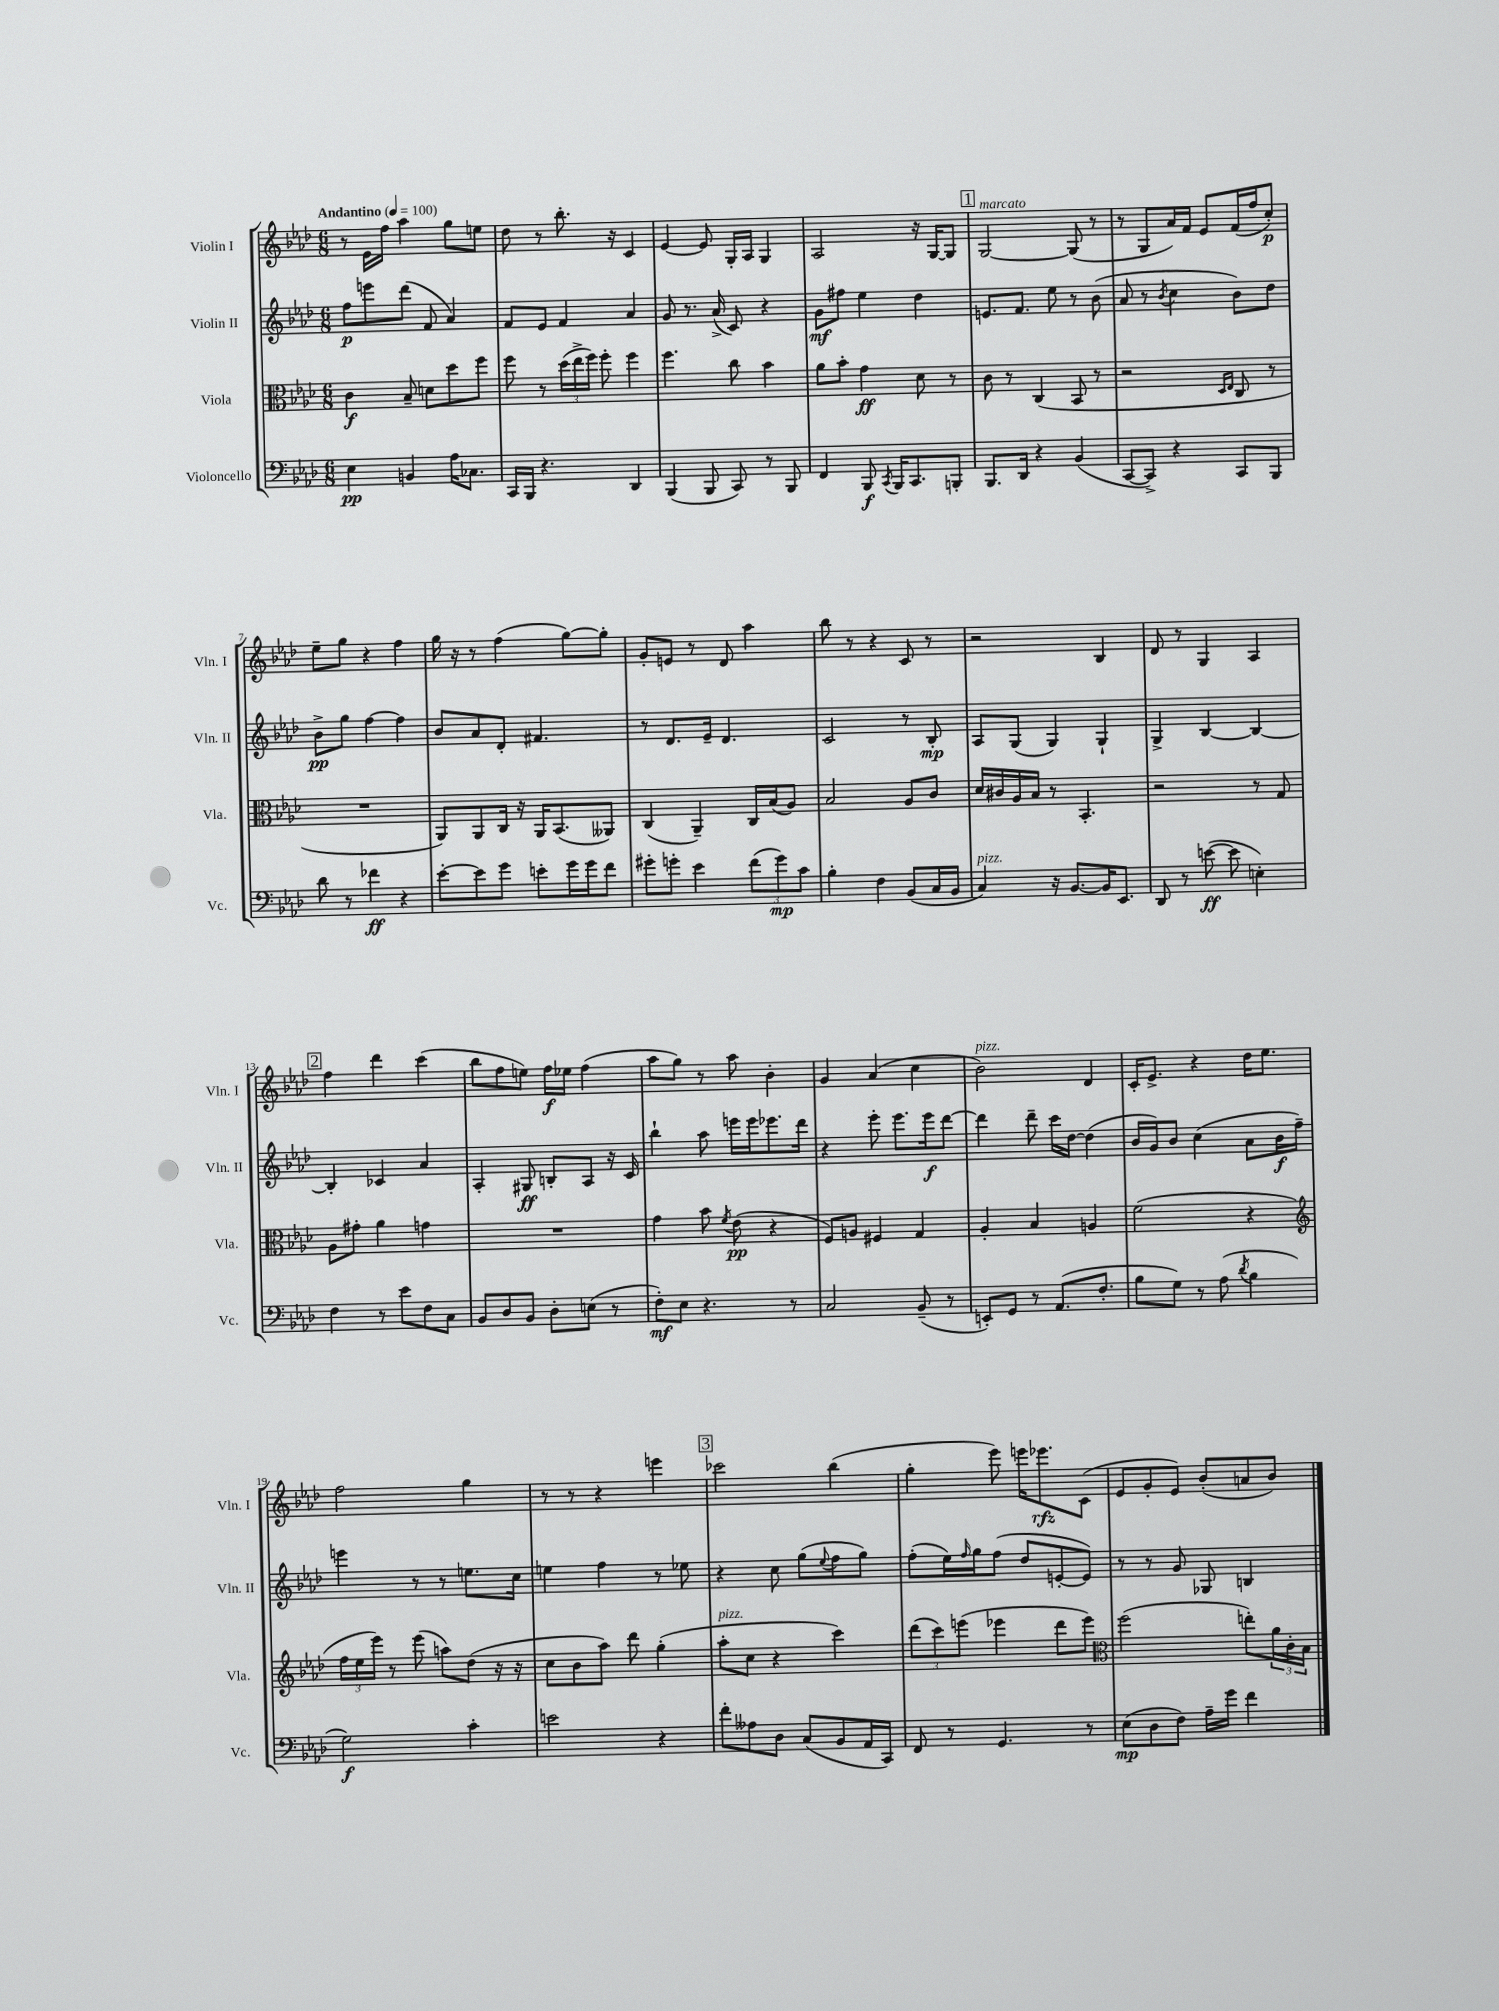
<<
\new StaffGroup <<
\new Staff = "s0" \with { instrumentName = "Violin I" shortInstrumentName = "Vln. I" } {
    \clef treble \key aes \major \numericTimeSignature \time 6/8 \tempo "Andantino" 4 = 100
    r8 ees'16 f''16 aes''4 g''8 e''8 |
    des''8 r8 bes''8.-. r16 c'4 |
    ees'4~ ees'8 g16-. aes16 g4 |
    aes2 r16 g16~ g8 |
    \mark \markup { \box "1" } g2~^\markup { \italic "marcato" } g8( r8 |
    r8 g8 aes'16) f'16 ees'8 f'16( f''16 c''8-.\p) |
    ees''8-- g''8 r4 f''4 |
    g''16 r16 r8 f''4( g''8~) g''8-. |
    g'8-. e'8 r8 des'8 aes''4 |
    bes''8 r8 r4 c'8 r8 |
    r2 bes4 |
    des'8 r8 g4 aes4 |
    \mark \markup { \box "2" } f''4 des'''4 c'''4( |
    bes''8 f''8 e''8) f''16\f ees''16 f''4( |
    aes''8 g''8) r8 aes''8 bes'4-. |
    g'4 aes'4( c''4 |
    bes'2^\markup { \italic "pizz." }) des'4 |
    c'16-. ees'8.-> r4 des''16 ees''8. |
    f''2 g''4 |
    r8 r8 r4 e'''4 |
    \mark \markup { \box "3" } ces'''2 bes''4( |
    g''4-. ees'''8) e'''16 ees'''8.\rfz c'8( |
    ees'8 g'8-. ees'8) bes'8-.( a'8 bes'8) \bar "|." |
}
\new Staff = "s1" \with { instrumentName = "Violin II" shortInstrumentName = "Vln. II" } {
    \clef treble \key aes \major \numericTimeSignature \time 6/8
    f''8\p e'''8 des'''8( f'8 aes'4) |
    f'8 ees'8 f'4 aes'4 |
    g'8 r8. aes'16->( c'8) r4 |
    g'8\mf fis''8 ees''4 des''4 |
    \mark \markup { \box "1" } e'8. f'8. ees''8 r8 bes'8( |
    aes'8 r8 \acciaccatura { bes'8 } c''4 bes'8) des''8 |
    bes'8->\pp g''8 f''4~ f''4 |
    bes'8 aes'8 des'8-. fis'4. |
    r8 des'8. ees'16-- des'4. |
    c'2 r8 bes8-.\mp |
    aes8 g8( g4) g4-! |
    g4-> bes4~ bes4~ |
    \mark \markup { \box "2" } bes4-. ces'4 aes'4 |
    aes4-. gis8\ff b8-. aes8 r16 c'16 |
    bes''4-! aes''8 e'''16 e'''16 ees'''8. des'''16 |
    r4 ees'''8-. ees'''8. ees'''16\f des'''8~ |
    des'''4 des'''8-- c'''16 des''16~ des''4( |
    bes'16 g'16) bes'8 c''4( aes'8 bes'16\f f''16--) |
    e'''4 r8 r8 e''8. c''16 |
    e''4 f''4 r8 ees''8 |
    \mark \markup { \box "3" } r4 c''8 g''8( \appoggiatura { ees''8 } f''8 g''8) |
    f''8-.( ees''16) \grace { f''16 } g''16 f''8( des''8 e'8~-. e'8) |
    r8 r8 g'8 ges8 b4 \bar "|." |
}
\new Staff = "s2" \with { instrumentName = "Viola" shortInstrumentName = "Vla." } {
    \clef alto \key aes \major \numericTimeSignature \time 6/8
    c'4\f bes8-- d'8 des''8 f''8 |
    f''8 r8 \tuplet 3/2 { des''16( ees''16-> f''16) } f''8-. f''4 |
    f''4. c''8 bes'4 |
    aes'8 bes'8-. g'4\ff des'8 r8 |
    \mark \markup { \box "1" } c'8 r8 c4( bes,8 r8 |
    r2 \grace { des16 ees16 } c8 r8 |
    R2. |
    aes,8) aes,8 c16 r16 aes,16 bes,8.( aeses,8) |
    c4( aes,4--) c16 bes16( aes8) |
    bes2 aes8 c'8 |
    des'16 cis'16 aes16 bes16 r8 bes,4.-. |
    r2 r8 g8 |
    \mark \markup { \box "2" } aes8 gis'8-. aes'4 g'4 |
    R2. |
    g'4 bes'8 \acciaccatura { f'8 } ees'8\pp( r4 |
    f8) a8 fis4 g4 |
    aes4-. bes4 a4 |
    f'2( r4 |
    \clef treble \tuplet 3/2 { f''16 ees''16 ees'''16) } r8 ees'''8( a''8) des''8( r16 r16 |
    c''8 bes'8 aes''8) des'''8 g''4-.( |
    \mark \markup { \box "3" } aes''8-.^\markup { \italic "pizz." } c''8 r4 c'''4) |
    \tuplet 3/2 { des'''8( c'''8) e'''8( } ees'''4 des'''8 ees'''8) |
    \clef alto f''2( e''8-.) \tuplet 3/2 { aes'16 c'16-. bes16 } \bar "|." |
}
\new Staff = "s3" \with { instrumentName = "Violoncello" shortInstrumentName = "Vc." } {
    \clef bass \key aes \major \numericTimeSignature \time 6/8
    ees4\pp b,4 aes16 ces8. |
    c,16 bes,,16 r4. des,4 |
    bes,,4( bes,,8 c,8) r8 bes,,8 |
    f,4 bes,,8\f \acciaccatura { c,8 } bes,,16 c,8. b,,8-. |
    \mark \markup { \box "1" } bes,,8. des,16 r4 bes,4( |
    c,8~ c,8->) r4 c,8 bes,,8 |
    des'8 r8 fes'4\ff r4 |
    ees'8~-. ees'8 g'8 e'8-. g'16 g'16 f'8 |
    gis'8-. g'8-. ees'4 \tuplet 3/2 { f'8( g'8\mp) c'8 } |
    bes4-. f4 bes,8( c16 bes,16 |
    c4^\markup { \italic "pizz." }) r16 bes,8.~ bes,16 ees,8. |
    des,8 r8 e'8~\ff( e'8 e4-.) |
    \mark \markup { \box "2" } f4 r8 ees'8 f8 c8 |
    bes,8 des8 bes,8 des8-. e8( r8 |
    f8-.\mf) ees8 r4. r8 |
    c2 bes,8--( r8 |
    e,8-.) g,8 r8 aes,8.( f8.-. |
    bes8 g8) r8 aes8( \acciaccatura { des'8 } bes4 |
    g2\f) c'4-. |
    e'2 r4 |
    \mark \markup { \box "3" } f'8-. aeses8 des8 c8( bes,8 aes,16 c,16) |
    f,8 r8 g,4. r8 |
    ees8\mp( des8 f8) aes16-- g'16 f'4 \bar "|." |
}
>>
>>
